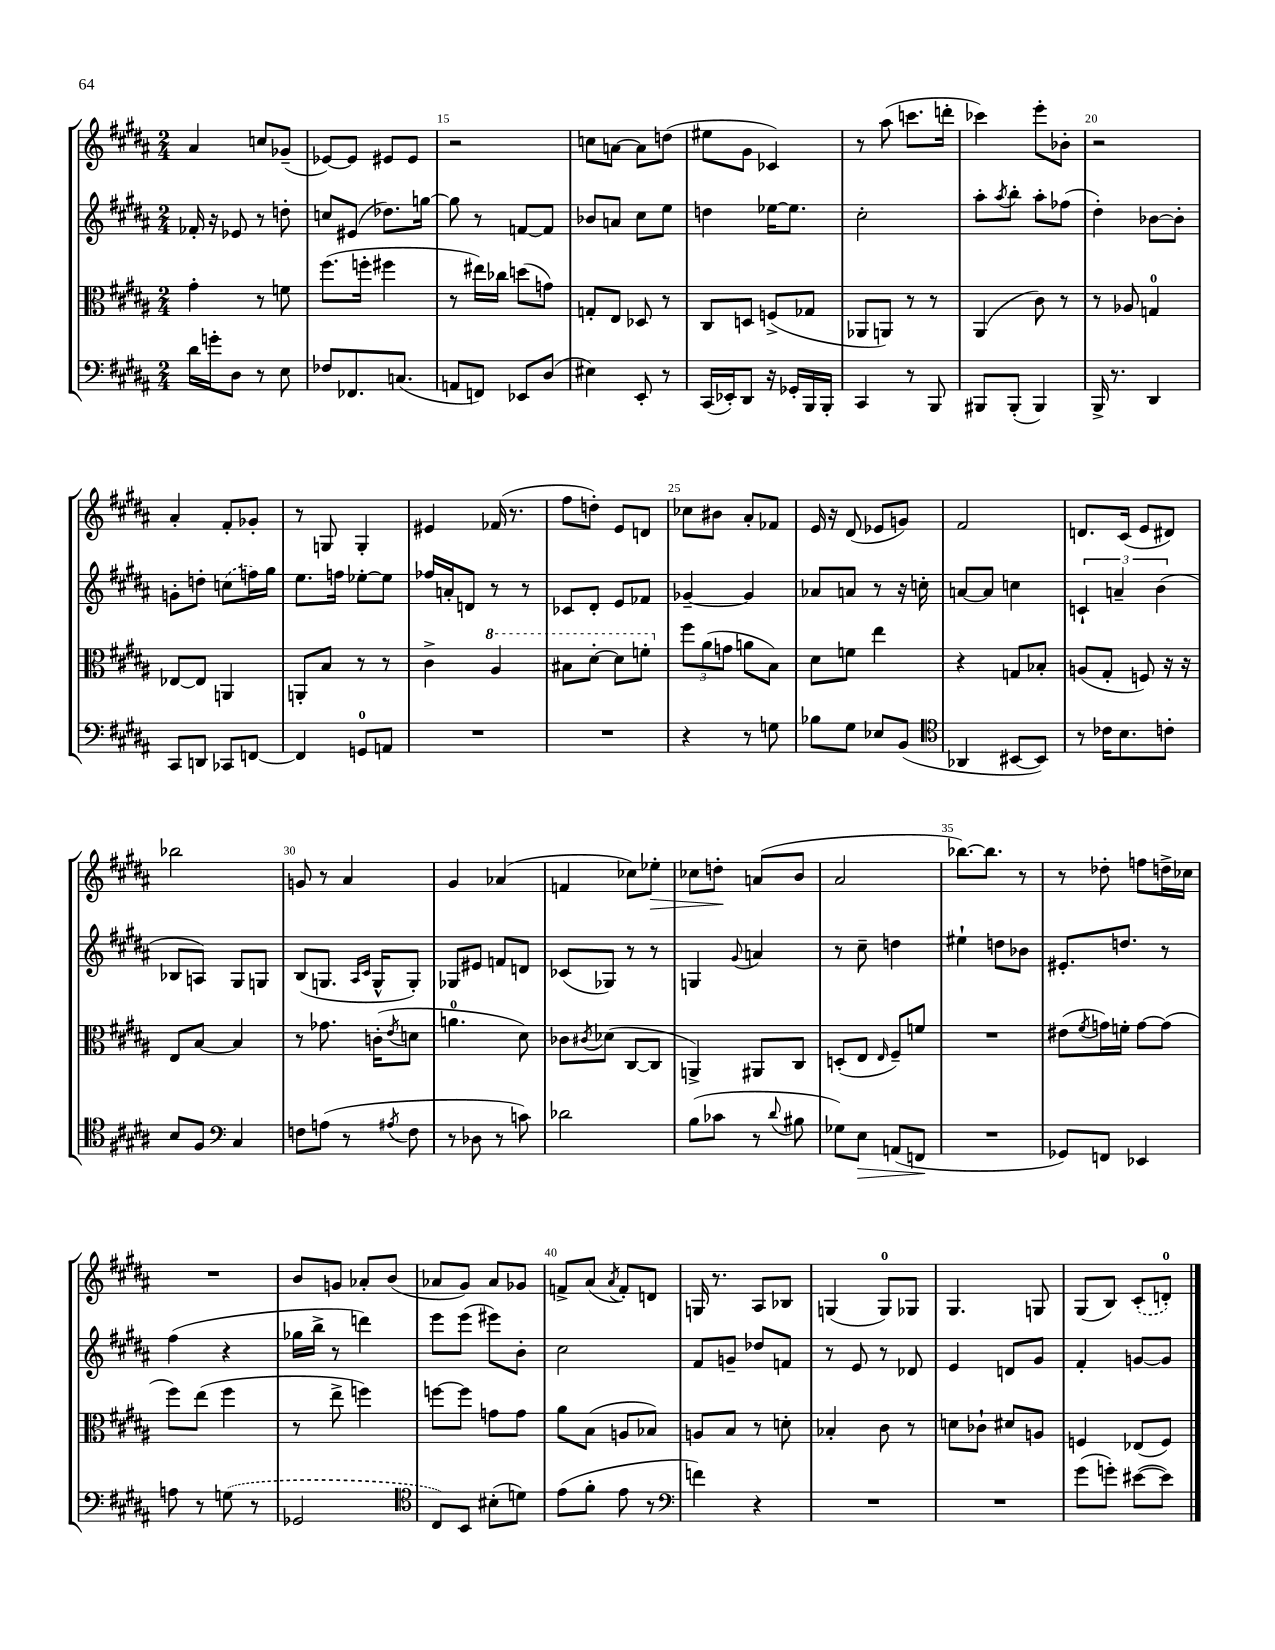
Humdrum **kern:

**kern	**dynam	**kern	**kern	**kern	**dynam
*part4	*part4	*part3	*part2	*part1	*part1
*staff4	*staff4	*staff3	*staff2	*staff1	*staff1
*clefF4	*	*clefC3	*clefG2	*clefG2	*
*k[f#c#g#d#a#]	*	*k[f#c#g#d#a#]	*k[f#c#g#d#a#]	*k[f#c#g#d#a#]	*
*M2/4	*	*M2/4	*M2/4	*M2/4	*
=13	=13	=13	=13	=13	=13
16d#\LL	.	4g#'\	16f-X'/	4a#/	.
16gn'\J	.	.	16r	.	.
8D#\J	.	.	8e-X/	.	.
8r	.	8r	8r	8ccn/L	.
8E\	.	8fn\	8ddn'\	(8g-X~/J	.
=14	=14	=14	=14	=14	=14
8F-X/L	.	(8.ff#\L	8ccn/L	[8e-X/L)	.
8.FF-X/	.	.	(8e#X/J	8e-/J]	.
.	.	16ffn'\Jk	.	.	.
.	.	4ff#X\	8.dd-X\L)	8e#X/L	.
(8.Cn/J	.	.	.	.	.
.	.	.	.	8e#/J	.
.	.	.	[16ggn\Jk	.	.
=15	=15	=15	=15	=15	=15
8AAn/L	.	8r	8gg\]	2r	.
8FFn/J)	.	16ee#X\LL)	8r	.	.
.	.	16cc-X\JJ	.	.	.
8EE-X/L	.	(8ddn\L	[8fn/L	.	.
(8D#/J	.	8gn\J)	8f/J]	.	.
=16	=16	=16	=16	=16	=16
4E#X\)	.	8Gn'/L	8b-X/L	8ccn\L	.
.	.	8E/J	8an/J	[8an\J	.
8EE'/	.	8D-X/	8cc#\L	8a\L]	.
8r	.	8r	8ee\J	(8ddn\J	.
=17	=17	=17	=17	=17	=17
(16CC#/LL	.	8C#/L	4ddn\	8ee#X\L	.
16EE-X'/J)	.	.	.	.	.
8DD#/J	.	8Dn/J	.	8g#\J	.
16r	.	(8Fn^/L	[16ee-X\KL	4c-X/)	.
16GG-X'/LL	.	.	8.ee-\J]	.	.
16BBB/	.	8G-X/J	.	.	.
16BBB'/JJ	.	.	.	.	.
=18	=18	=18	=18	=18	=18
4CC#/	.	8AA-X/L	2cc#'\	8r	.
.	.	8AAn/J)	.	(8aa#\	.
8r	.	8r	.	8.cccn\L	.
8BBB/	.	8r	.	.	.
.	.	.	.	16dddn'\Jk	.
=19	=19	=19	=19	=19	=19
8BBB#X/L	.	(4AA#/	8aa#'\L	4ccc-X\)	.
.	.	.	8qaa#/	.	.
(8BBB#'/J	.	.	8bb'\J	.	.
4BBB#/)	.	8c#\)	8aa#'\L	8eee'\L	.
.	.	8r	(8ff-X\J	8b-X'\J	.
=20	=20	=20	=20	=20	=20
16BBB^/	.	8r	4dd#'\)	2r	.
8.r	.	.	.	.	.
.	.	8A-X/	.	.	.
4DD#/	.	4Gn/	[8b-X\L	.	.
.	.	.	8b-'\J]	.	.
!!LO:LB:g=z
=21	=21	=21	=21	=21	=21
8CC#/L	.	[8E-X/L	8gn'\L	4a#'/	.
8DDn/J	.	8E-/J]	8ddn'\J	.	.
8CC-X/L	.	4AAn/	(8ccn\L	8f#'/L	.
[8FFn/J	.	.	16ffn\L)	8g-X'/J	.
.	.	.	16gg#\JJ	.	.
=22	=22	=22	=22	=22	=22
4FF/]	.	8AAn'/L	8.ee\L	8r	.
.	.	8B/J	.	8Gn/	.
.	.	.	16ffn\Jk	.	.
8GGn/L	.	8r	[8ee-X'\L	4G'/	.
8AAn/J	.	8r	8ee-\J]	.	.
=23	=23	=23	=23	=23	=23
2r	.	4c#^\	16ff-X/LL	4e#X/	.
.	.	.	16an'/J	.	.
.	.	.	8dn/J	.	.
*	*	*8va	*	*	*
.	.	4a#/	8r	(16f-X/	.
.	.	.	.	8.r	.
.	.	.	8r	.	.
=24	=24	=24	=24	=24	=24
2r	.	8b#X\L	8c-X/L	8ff#\L	.
.	.	[8dd#'\J	8d#'/J	8ddn'\J)	.
.	.	8dd#\L]	8e/L	8e/L	.
.	.	8ffn'\J	8f-X/J	8dn/J	.
=25	=25	=25	=25	=25	=25
*	*	*X8va	*	*	*
4r	.	12ff#\L	[4g-X~/	8cc-X\L	.
.	.	(12a#\	.	.	.
.	.	.	.	8b#X\J	.
.	.	12gn\J	.	.	.
8r	.	8an\L	4g-/]	8a#'/L	.
8Gn\	.	8B\J)	.	8f-X/J	.
=26	=26	=26	=26	=26	=26
8B-X\L	.	8d#\L	8a-X/L	16e/	.
.	.	.	.	16r	.
8G#\J	.	8fn\J	8an/J	(8d#/	.
8E-X/L	.	4ee\	8r	8e-X/L	.
(8BB/J	.	.	16r	8gn/J)	.
.	.	.	16ccn'\	.	.
=27	=27	=27	=27	=27	=27
*clefC4	*	*	*	*	*
4AA-X/	.	4r	[8an/L	2f#/	.
.	.	.	8a/J]	.	.
[8BB#X/L	.	8Gn/L	4ccn\	.	.
8BB#/J])	.	8B-X'/J	.	.	.
=28	=28	=28	=28	=28	=28
8r	.	(8An/L	6cn`/	8.dn/L	.
16c-X\KL	.	8G#'/J	.	.	.
.	.	.	6an~/	.	.
8.B\	.	.	.	(16c#/Jk	.
.	.	8Fn/)	.	8e/L	.
.	.	.	(6b\	.	.
8cn'\J	.	16r	.	8d#X/J)	.
.	.	16r	.	.	.
!!LO:LB:g=z
=29	=29	=29	=29	=29	=29
8B/L	.	8E/L	8B-X/L	2bb-X\	.
8F#/J	.	[8B/J	8An/J)	.	.
*clefF4	*	*	*	*	*
4C#/	.	4B/]	8G#/L	.	.
.	.	.	8Gn/J	.	.
=30	=30	=30	=30	=30	=30
8Fn\L	.	8r	(8B/L	8gn/	.
(8An\J	.	8.g-X\	8.Gn/J	8r	.
8r	.	.	.	4a#/	.
.	.	.	16qqA#/LL	.	.
.	.	.	16qqc#/JJ	.	.
.	.	(16cn'\KL	16G^^/KL	.	.
8qA#X/	.	8qe/	.	.	.
8F\	.	8dn\J	8G'/J)	.	.
=31	=31	=31	=31	=31	=31
8r	.	4.an\	8G-X/L	4g#/	.
8D-X\	.	.	8e#X/J	.	.
8r	.	.	8fn/L	(4a-X/	.
8cn\)	.	8d#\)	8dn/J	.	.
=32	=32	=32	=32	=32	=32
2d-X\	.	8c-X\L	(8c-X/L	4fn/	.
.	.	8qc#X/	.	.	.
.	.	(8d-X\J	8G-X/J)	.	.
.	.	[8C#/L	8r	8cc-X\L)	.
!	!	!	!	!	!LO:HP:b
.	.	8C#/J]	8r	8ee-X'\J	>
=33	=33	=33	=33	=33	=33
(8B\L	.	4AAn^/)	4Gn/	8cc-X\L	.
8c-X\J	.	.	.	8ddn'\J	.
.	.	.	8qqg#/	.	.
8r	.	8AA#X/L	4an/	(8an/L	]
8qqd#/	.	.	.	.	.
8B#X\	.	8C#/J	.	8b/J	.
=34	=34	=34	=34	=34	=34
8G-X\L)	.	(8Dn'/L	8r	2a#/	.
!	!LO:HP:b	!	!	!	!
8E\J	>	8E/J	8cc#~\	.	.
.	.	16qqE/	.	.	.
(8AAn/L	.	8F#~/L)	4ddn\	.	.
8FFn/J	.	8fn/J	.	.	.
.	]	.	.	.	.
=35	=35	=35	=35	=35	=35
2r	.	2r	4ee#X`\	[8.bb-X\L)	.
.	.	.	.	8.bb-\J]	.
.	.	.	8ddn\L	.	.
.	.	.	8b-X\J	8r	.
=36	=36	=36	=36	=36	=36
8GG-X/L)	.	(8e#X\L	8.e#X'/L	8r	.
.	.	8qf#/	.	.	.
8FFn/J	.	16gn\L)	.	8dd-X'\	.
.	.	16fn'\JJ	8.ddn/J	.	.
4EE-X/	.	[8g\L	.	8ffn\L	.
.	.	(8g\J]	8r	16ddn^\L	.
.	.	.	.	16cc-X\JJ	.
!!LO:LB:g=z
=37	=37	=37	=37	=37	=37
8An\	.	8ff#\L)	(4ff#\	2r	.
8r	.	(8ee\J	.	.	.
(8Gn\	.	4ff#\	4r	.	.
8r	.	.	.	.	.
=38	=38	=38	=38	=38	=38
2GG-X/	.	8r	16gg-X\LL	8b/L	.
.	.	.	16bb^\JJ	.	.
.	.	8ee^\	8r	8gn/J	.
.	.	4ffn\)	4dddn\)	8a-X'/L	.
.	.	.	.	(8b/J	.
=39	=39	=39	=39	=39	=39
*clefC4	*	*	*	*	*
8C#/L)	.	[8ffn\L	8eee\L	8a-X/L	.
8BB/J	.	8ff\J]	(8eee\J	8g#/J)	.
(8B#X'\L	.	8gn\L	8eee#X\L)	8a-/L	.
8dn\J)	.	8g\J	8b'\J	8g-X/J	.
=40	=40	=40	=40	=40	=40
(8e\L	.	8a#\L	2cc#\	8fn^/L	.
8f#'\J	.	(8B\J	.	(8a#/J	.
.	.	.	.	8qa#/	.
8e\	.	8An/L	.	8f'/L)	.
8r	.	8B-X/J)	.	8dn/J	.
=41	=41	=41	=41	=41	=41
*clefF4	*	*	*	*	*
4fn\)	.	8An/L	8f#/L	16Gn/	.
.	.	.	.	8.r	.
.	.	8B/J	8gn~/J	.	.
4r	.	8r	8dd-X/L	8A#/L	.
.	.	8dn'\	8fn/J	8B-X/J	.
=42	=42	=42	=42	=42	=42
2r	.	4B-X'/	8r	(4Gn/	.
.	.	.	8e/	.	.
.	.	8c#\	8r	8G/L)	.
.	.	8r	8d-X/	8G-X/J	.
=43	=43	=43	=43	=43	=43
2r	.	8dn\L	4e/	4.G#/	.
.	.	8c-X`\J	.	.	.
.	.	8d#X/L	8dn/L	.	.
.	.	8An/J	8g#/J	8Gn/	.
=44	=44	=44	=44	=44	=44
(8g#\L	.	4Fn/	4f#'/	(8G#/L	.
8gn'\J)	.	.	.	8B/J)	.
([8e#X\L	.	(8E-X/L	[8gn/L	(8c#'/L	.
8e#\J])	.	8F/J)	8g/J]	8dn'/J)	.
==	==	==	==	==	==
*-	*-	*-	*-	*-	*-
